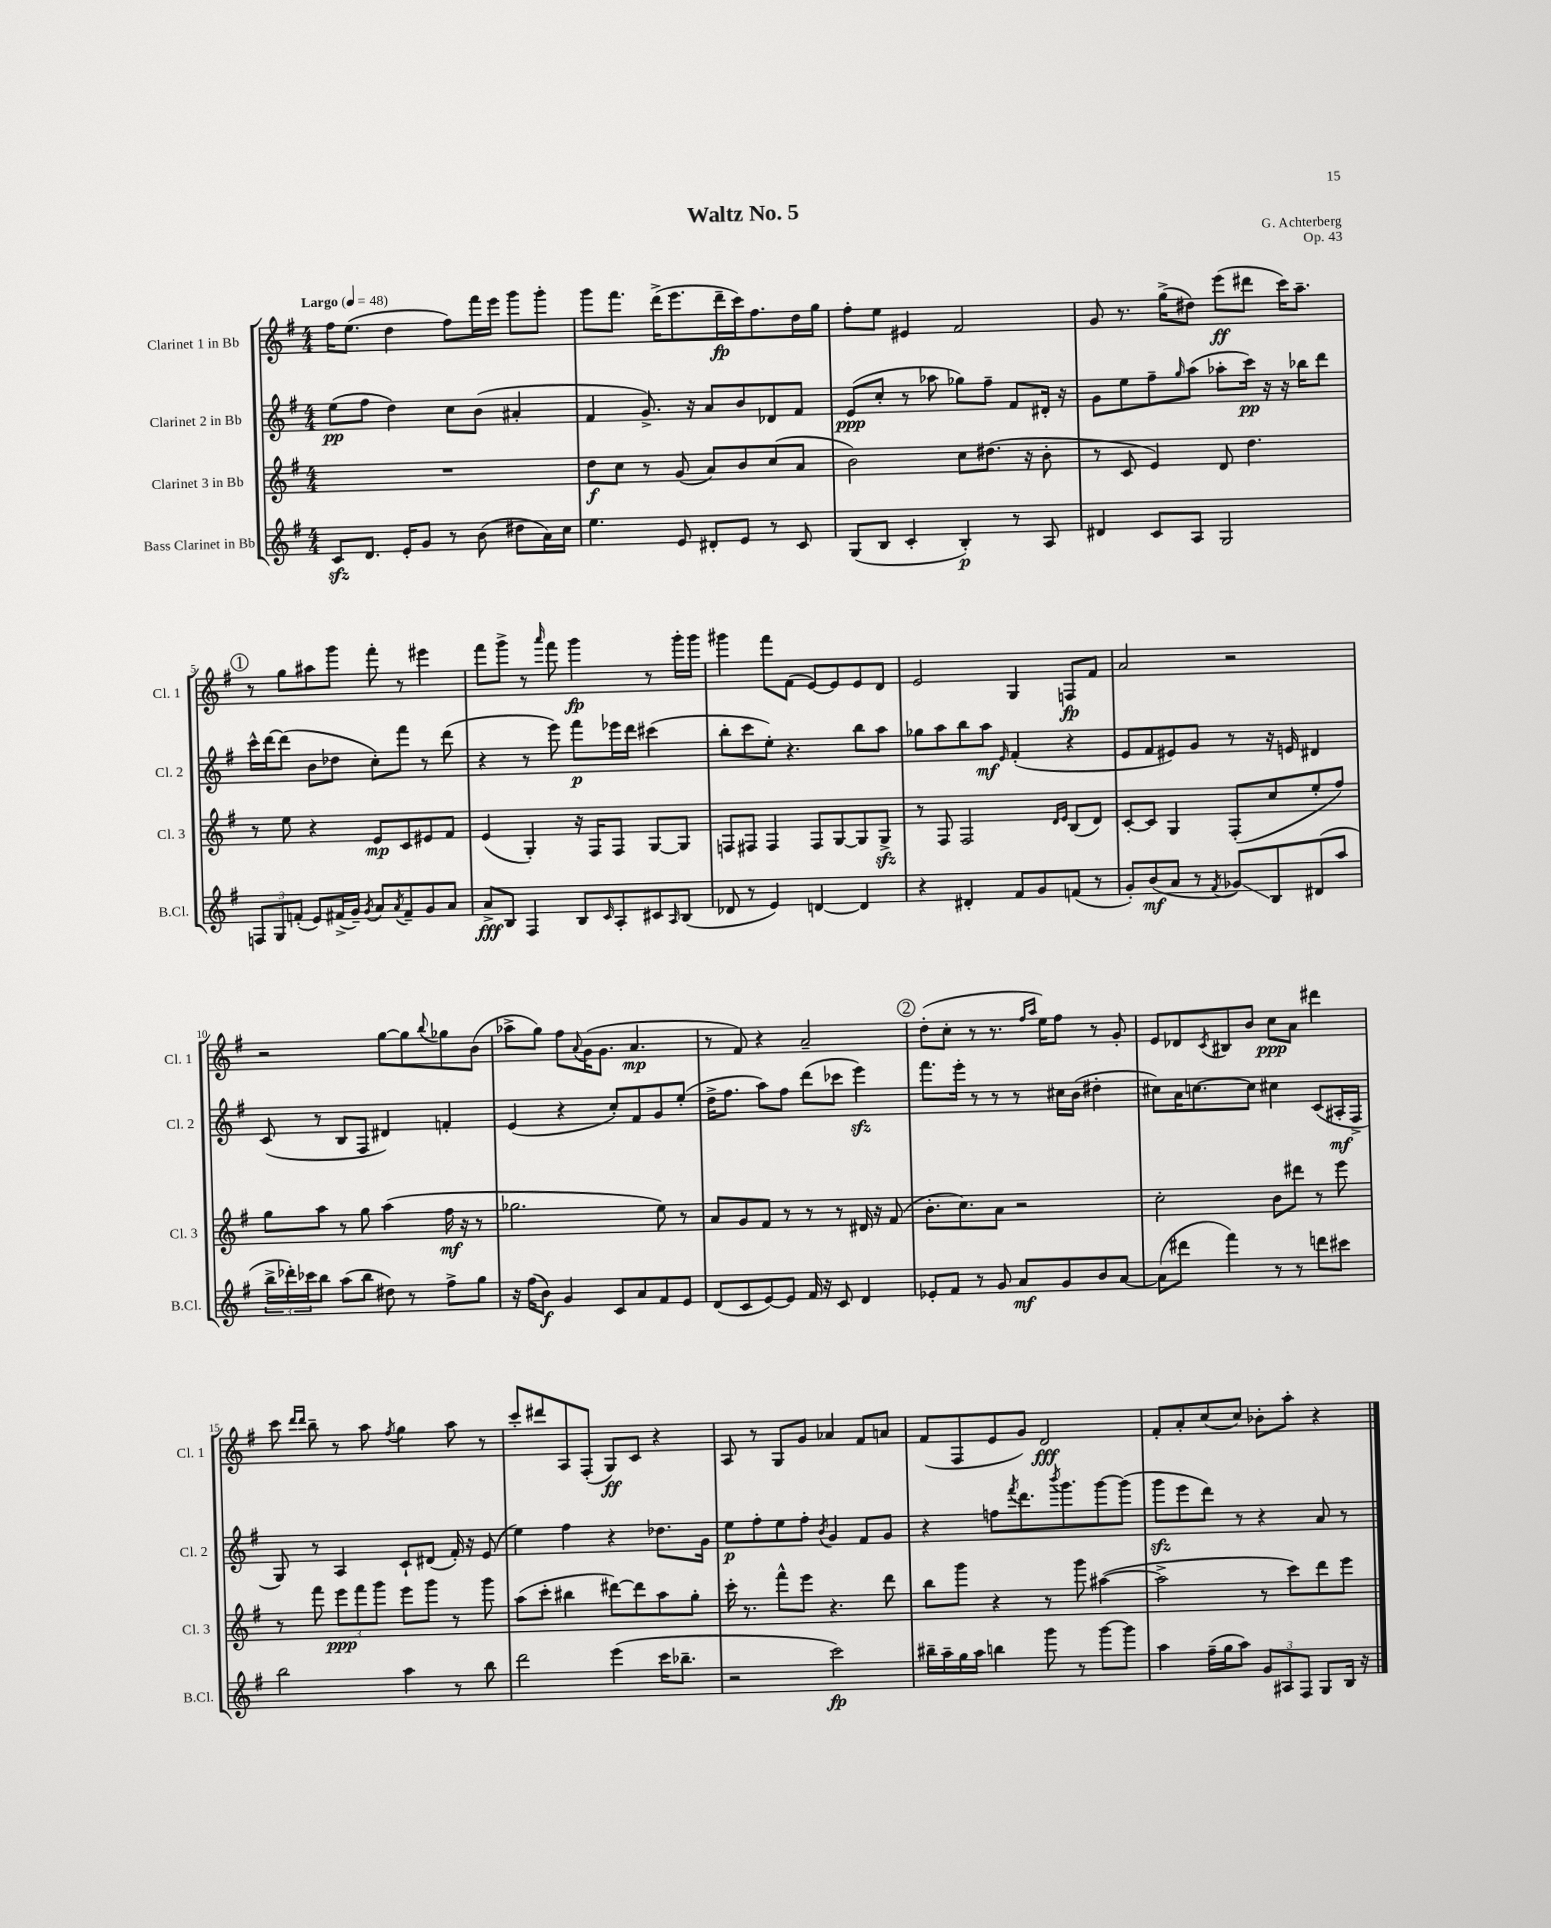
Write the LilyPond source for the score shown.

\header { title = "Waltz No. 5" composer = "G. Achterberg" opus = "Op. 43" }
<<
\new StaffGroup <<
\new Staff = "s0" \with { instrumentName = "Clarinet 1 in Bb" shortInstrumentName = "Cl. 1" } {
    \clef treble \key g \major \numericTimeSignature \time 4/4 \tempo "Largo" 4 = 48
    fis''16 e''8.( d''4 fis''8) fis'''16 e'''16 g'''8 g'''8-. |
    g'''8 fis'''8. d'''16->( e'''8. d'''16--\fp c'''16) fis''8. d''16 g''16 |
    fis''8-. e''8 eis'4 fis'2 |
    g'8 r8. g''16->( dis''8) e'''8\ff( dis'''8 c'''16) a''8.-- |
    \mark \markup { \circle "1" } r8 g''8 ais''8 g'''8 fis'''8-. r8 eis'''4 |
    fis'''8 g'''8-> r8 \grace { a'''16 } fis'''8 g'''4\fp r8 g'''16-. g'''16 |
    gis'''4 fis'''8 fis'8( e'8~) e'8 e'8 d'8 |
    e'2 g4 f8\fp fis'8 |
    a'2 r2 |
    r2 g''8~ g''8 \appoggiatura { b''8 } ges''8 b'8( |
    aes''8-> g''8) fis''8 \appoggiatura { a'8 } g'16( g'8. a'4.\mp |
    r8 fis'8) r4 a'2-- |
    \mark \markup { \circle "2" } d''8-.( c''8-. r8 r8. \grace { fis''16 a''16 } e''16) fis''8 r8 g'8-. |
    e'8 des'8 \acciaccatura { c'8 } bis8 b'8 c''8\ppp a'8 dis'''4 |
    c'''8 \grace { d'''16 d'''16 } b''8-- r8 a''8 \acciaccatura { fis''8 } g''4 a''8 r8 |
    c'''8-. dis'''8 a8 fis8-.( g8\ff) c'8 r4 |
    a8 r8 g8 g'8 aes'4 fis'8 a'8 |
    fis'8( fis8 e'8 g'8) d'2\fff |
    fis'8-. a'8-. c''8( c''8) bes'8-. a''8-. r4 \bar "|." |
}
\new Staff = "s1" \with { instrumentName = "Clarinet 2 in Bb" shortInstrumentName = "Cl. 2" } {
    \clef treble \key g \major \numericTimeSignature \time 4/4
    e''8\pp( fis''8 d''4) c''8 b'8( ais'4-. |
    fis'4 g'8.->) r16 a'8 b'8 des'8 fis'8 |
    e'8\ppp( c''8-. r8 aes''8 ges''8) fis''8-- fis'8 dis'16-. r16 |
    g'8 e''8 fis''8-- \grace { g''16 } a''8( aes''8-. c'''16\pp) r16 r16 bes''16 d'''8 |
    \mark \markup { \circle "1" } c'''16-^ d'''16~ d'''8( b'8 des''8 c''8-.) fis'''8 r8 d'''8( |
    r4 r8 e'''8) fis'''8\p ees'''16 d'''16 cis'''4( |
    b''8-. c'''8 e''8-.) r4. b''8 a''8 |
    ges''8 a''8 b''8 a''8\mf \grace { e'16 } fis'4-.( r4 |
    e'8 fis'8 eis'8) g'8 r8 r16 e'16 dis'4 |
    c'8( r8 b8 fis8 dis'4) f'4-. |
    e'4( r4 c''8-.) fis'8 g'8 e''8-.( |
    d''16-> fis''8. a''8) fis''8 d'''8( ces'''8 e'''4\sfz) |
    \mark \markup { \circle "2" } fis'''8. e'''16-. r8 r8 r8 cis''16 b'16( dis''4-. |
    cis''8) a'16 c''8.~ c''8 cis''4 c'8( ais16-.\mf fis16-> |
    g8) r8 a4 c'8-! dis'8( fis'16-.) r16 e'8( |
    e''4) fis''4 r4 des''8. g'16 |
    e''8\p fis''8-. e''8 fis''8-. \acciaccatura { b'8 } g'4 fis'8 g'8 |
    r4 f''8 \acciaccatura { fis'''8 } d'''8. \acciaccatura { b'''8 } g'''8. g'''8~ g'''8( |
    g'''8\sfz e'''8 d'''8) r8 r4 a'8 r8 \bar "|." |
}
\new Staff = "s2" \with { instrumentName = "Clarinet 3 in Bb" shortInstrumentName = "Cl. 3" } {
    \clef treble \key g \major \numericTimeSignature \time 4/4
    R1 |
    d''8\f c''8 r8 g'8( a'8) b'8 c''8( a'8 |
    b'2) c''8 dis''8.( r16 b'8-. |
    r8 c'8 e'4) d'8 d''4. |
    \mark \markup { \circle "1" } r8 e''8 r4 e'8\mp c'8 eis'8 fis'8 |
    e'4( g4-.) r16 fis16 fis8 g8~ g8 |
    f8 fis8 fis4 fis8 g8~ g8 g8->\sfz |
    r8 fis8 fis2 \grace { d'16 e'16 } b8( d'8) |
    c'8~-. c'8 g4 fis8-.( c''8 e''8-. fis''8) |
    g''8 a''8 r8 g''8 a''4( fis''16\mf r16 r8 |
    ges''2. e''8) r8 |
    a'8 g'8 fis'8 r8 r8 r8 dis'16 r16 fis'8( |
    \mark \markup { \circle "2" } b'8.-. c''8.) a'8 r2 |
    c''2-. b'8 dis'''8 r8 e'''8 |
    r8 fis'''8 \tuplet 3/2 { e'''8\ppp fis'''8 g'''8 } e'''8 g'''8 r8 g'''8 |
    a''8( c'''8-. bis''4 dis'''8~) dis'''8 a''8 g''8-. |
    c'''16-. r8. fis'''8-^ e'''8 r4. d'''8 |
    b''8 g'''8 r4 r8 g'''8 ais''4~( |
    ais''2-> r8 c'''8) d'''8 e'''8 \bar "|." |
}
\new Staff = "s3" \with { instrumentName = "Bass Clarinet in Bb" shortInstrumentName = "B.Cl." } {
    \clef treble \key g \major \numericTimeSignature \time 4/4
    c'8\sfz d'8. e'16-. g'8 r8 b'8( dis''8 a'16) c''16 |
    e''4. e'8 dis'8-. e'8 r8 c'8 |
    g8( b8 c'4-. b4-.\p) r8 a8 |
    dis'4 c'8 a8 g2 |
    \mark \markup { \circle "1" } \tuplet 3/2 { f8 g8 f'8-.( } e'8) fis'16->( g'16--) \acciaccatura { g'8 } a'8 \acciaccatura { a'8 } fis'8-- g'8 a'8 |
    a'8->\fff b8 fis4 b8 \grace { c'16 } a8-. cis'8 \grace { a16 } b8( |
    des'8 r8 e'4) d'4~ d'4 |
    r4 dis'4-. fis'8 g'8 f'8( r8 |
    g'8-.) b'8\mf( a'8 r8 \acciaccatura { fis'8 } ges'8\glissando) b8 dis'8( a''8 |
    \tuplet 3/2 { b''16-> des'''16-.) ces'''16 } b''8 a''8( b''8 dis''8) r8 fis''8-> g''8 |
    r16 fis''16( b'8\f) g'4 c'8 a'8 fis'8 e'8 |
    d'8( c'8 e'8~) e'8 fis'16 r16 c'8 d'4 |
    \mark \markup { \circle "2" } ees'8-. fis'8 r8 g'8 a'8\mf g'8 b'8 a'8~ |
    a'8( dis'''8 fis'''4) r8 r8 d'''8 cis'''8 |
    b''2 a''4 r8 b''8 |
    d'''2 e'''4( c'''16 bes''8.-- |
    r2 c'''2\fp) |
    bis''16-- a''16-- g''16 a''16 b''4 g'''8 r8 g'''8~ g'''8 |
    a''4 fis''16--( g''16 a''8) \tuplet 3/2 { g'8 ais8 fis8 } g8 b16 r16 \bar "|." |
}
>>
>>
